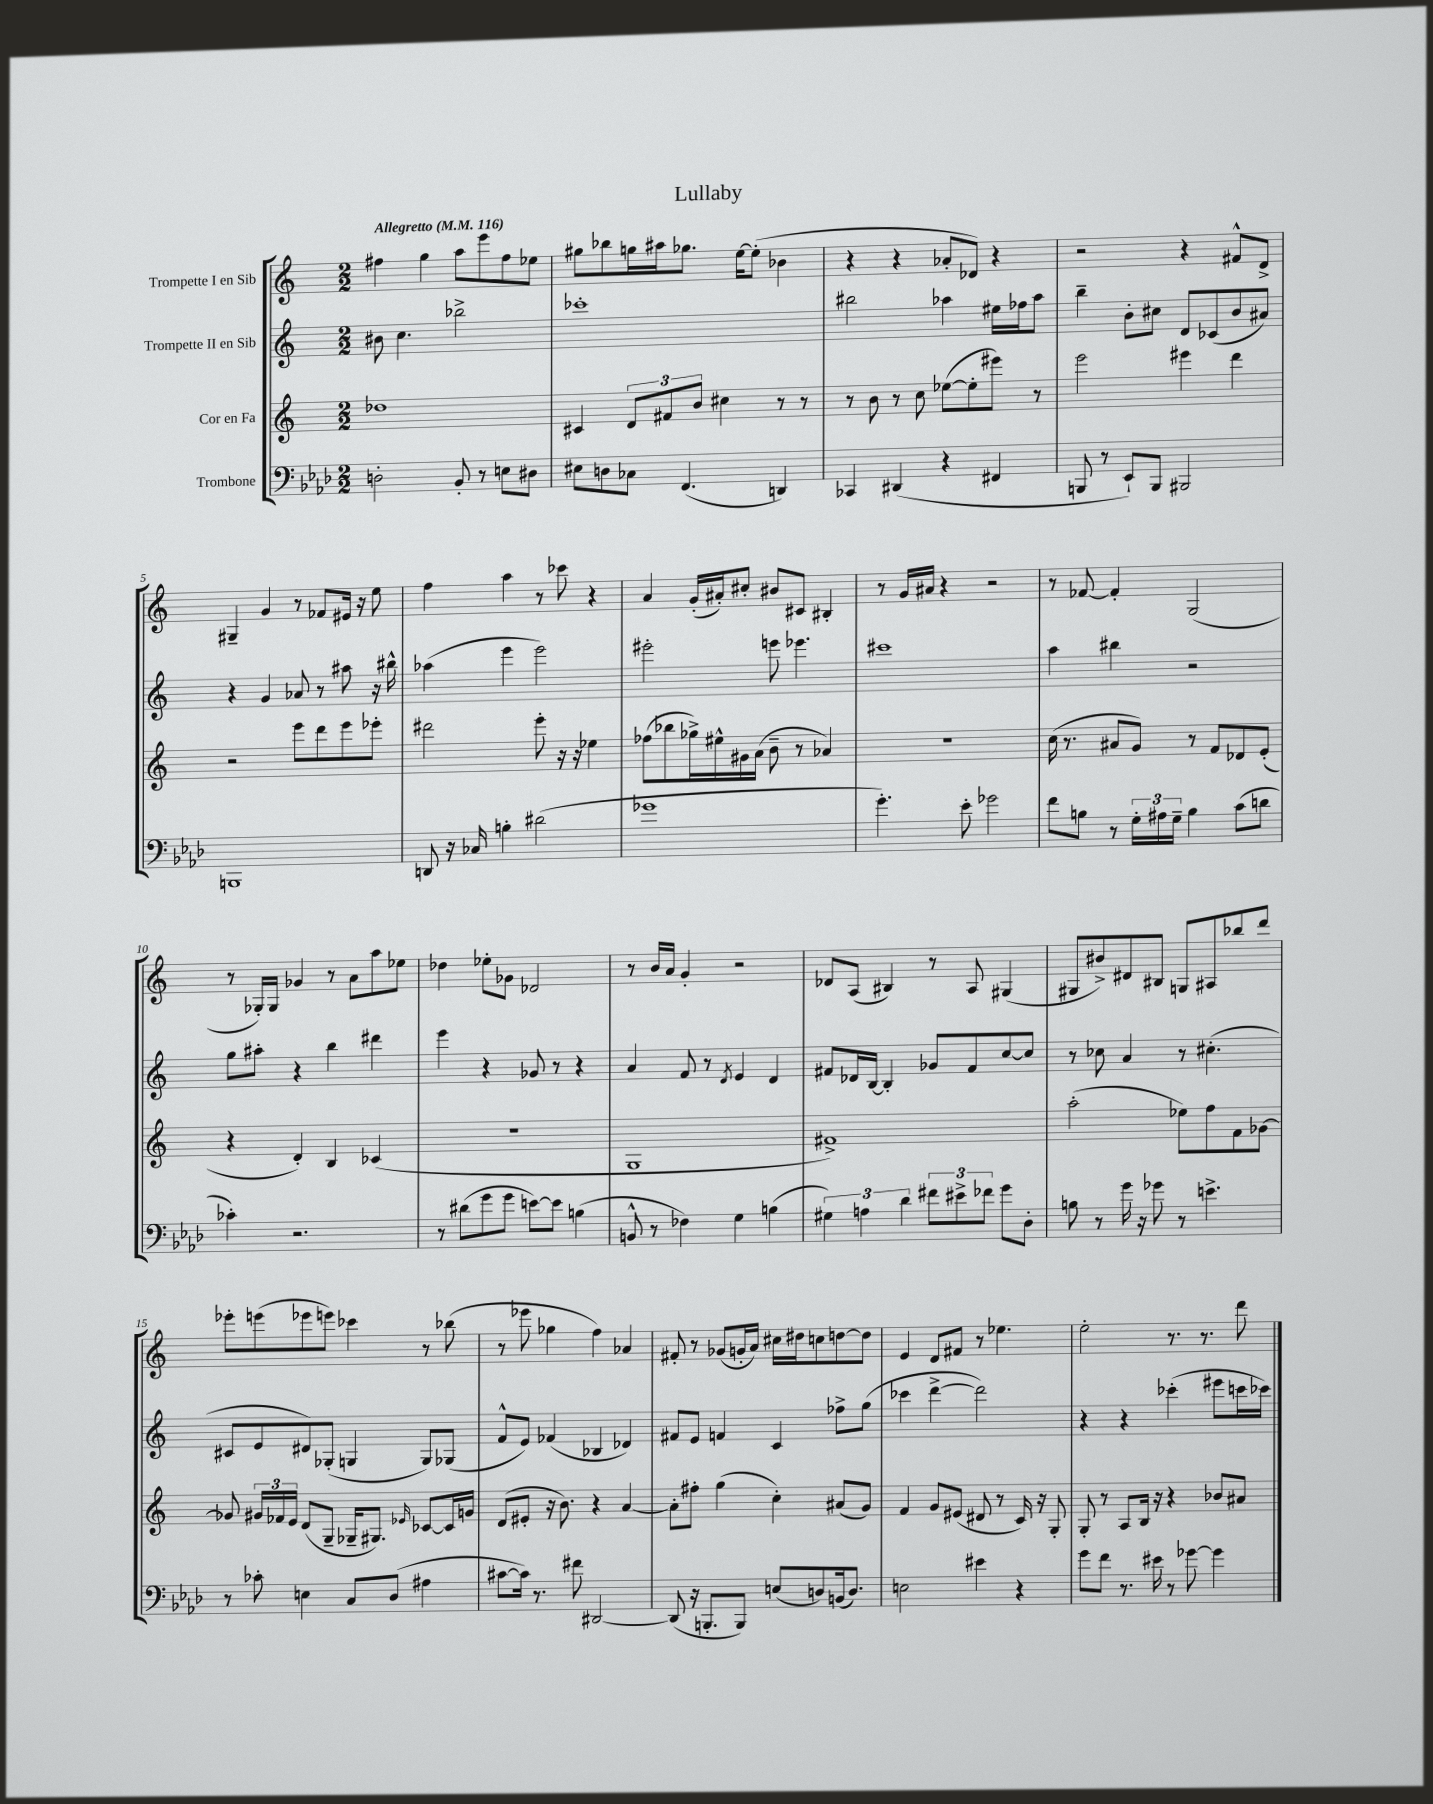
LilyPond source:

\header { title = "Lullaby" }
<<
\new StaffGroup <<
\new Staff = "s0" \with { instrumentName = "Trompette I en Sib" } {
    \clef treble \key c \major \numericTimeSignature \time 2/2 \tempo "Allegretto" 4 = 116
    \autoBeamOff fis''4 g''4 a''8[ e'''8 fis''8 ees''8] |
    gis''8[ bes''8 g''16 ais''16 ges''8.] e''16[~ e''8]-.( bes'4 |
    r4 r4 aes'8[-. des'8]) r4 |
    r2 r4 fis'8[-^ d'8]-> |
    gis4-- g'4 r8 fes'8[ eis'16] r16 e''8 |
    f''4 a''4 r8 ces'''8 r4 |
    a'4 g'16[-.( ais'16-.) cis''8]-. bis'8[ cis'8] bis4-. |
    r8 g'16[ ais'16] r4 r2 |
    r8 fes'8~ fes'4-. g2( |
    r8 ges16[-.) ges16] ges'4 r8 a'8[ a''8 ees''8] |
    des''4 ees''8[-. ges'8] des'2 |
    r8 b'16[ a'16] g'4-. r2 |
    des'8[ a8]( bis4) r8 a8 gis4( |
    gis8[ bis'8->) dis'8 bis8] g8[ ais8 bes''8 d'''8] |
    ees'''8[-. e'''8( ees'''8 e'''8]) ces'''4 r8 bes''8( |
    r8 ees'''8 ges''4 f''4) aes'4 |
    fis'8-. r8 ges'8[( g'16-. a'16]) cis''16[ dis''16 c''8 d''8~ d''8] |
    e'4 d'8[ fis'8] r8 ees''4. |
    e''2-. r8. r8. d'''8 \bar "|." |
}
\new Staff = "s1" \with { instrumentName = "Trompette II en Sib" } {
    \clef treble \key c \major \numericTimeSignature \time 2/2
    \autoBeamOff bis'8 c''4. bes''2-> |
    ces'''1-. |
    bis''2 aes''4 eis''16[ fes''16 aes''8] |
    b''4-- b'8[-. cis''8] d'8[ ces'8( b'8 ais'8]) |
    r4 g'4 aes'8 r8 ais''8 r16 bis''16-^ |
    aes''4( e'''4 e'''2) |
    eis'''2-. e'''8 ees'''4. |
    cis'''1 |
    a''4 bis''4 r2 |
    g''8[ ais''8]-. r4 b''4 dis'''4 |
    e'''4 r4 ges'8 r8 r4 |
    a'4 f'8 r8 \acciaccatura { d'8 } e'4 d'4 |
    fis'8[ des'16 b16]~ b4-. ges'8[ fis'8 c''8~ c''8] |
    r8 ces''8 a'4 r8 cis''4.-.( |
    cis'8[ e'8 dis'8) ges8]-.( g4 g8[) ges8]( |
    f'8[-^ e'8]) fes'4( bes4 des'4) |
    fis'8[ e'8] f'4 c'4 fes''8[-> g''8]( |
    ces'''4 d'''4~-> d'''2) |
    r4 r4 ces'''4-.( eis'''8[ c'''16 ces'''16]) \bar "|." |
}
\new Staff = "s2" \with { instrumentName = "Cor en Fa" } {
    \clef treble \key c \major \numericTimeSignature \time 2/2
    \autoBeamOff des''1 |
    cis'4 \tuplet 3/2 { d'8[ fis'8 b'8] } cis''4 r8 r8 |
    r8 b'8 r8 c''8 ees''8[~( ees''8-. eis'''8]) r8 |
    e'''2 eis'''4 d'''4 |
    r2 e'''8[ d'''8 e'''8 ees'''8]-. |
    dis'''2 e'''8-. r16 r16 ees''4 |
    fes''8[( bes''8 ges''16->) eis''16-^ gis'16 a'16]( b'8-- r8 aes'4) |
    R1 |
    c''16( r8. ais'8[ g'8]) r8 f'8[ des'8 e'8]-.( |
    r4 d'4-.) b4 ces'4( |
    R1 |
    g1 |
    fis'1->) |
    a''2-.( ees''8[) f''8 f'8 ges'8]~ |
    ges'8 \tuplet 3/2 { gis'16[ fes'16 e'16] } d'8[( g8]-- ges16[-- gis8.]) \grace { ees'16 } ces'8[~ ces'16 g'16] |
    d'8[( eis'8]-. r16 b'8.) r4 a'4~ |
    a'8[-. fis''8]-. g''4( c''4-.) ais'8[( g'8]) |
    f'4 g'8[ eis'8]( dis'8 r8 c'16) r16 g8-. |
    g8-. r8 a8[ b16] r16 r4 bes'8[ ais'8] \bar "|." |
}
\new Staff = "s3" \with { instrumentName = "Trombone" } {
    \clef bass \key aes \major \numericTimeSignature \time 2/2
    \autoBeamOff d2-. bes,8-. r8 e8[ dis8] |
    eis8[ d8 ces8] f,4.( d,4) |
    ces,4 dis,4( r4 fis,4 |
    b,,8 r8 ees,8[-!) b,,8] bis,,2 |
    b,,1 |
    d,8 r16 ces16 b4-. dis'2( |
    ges'1 |
    g'4.-.) ees'8-. ges'2 |
    f'8[ b8] r8 \tuplet 3/2 { g16[-. ais16 g16]-- } b4 c'8[( d'8] |
    ces'4-.) r2. |
    r8 dis'8[( g'8 g'8] e'8[~) e'8] b4( |
    b,8-^ r8 fes4) g4 b4( |
    \tuplet 3/2 { gis4) a4 des'4 } \tuplet 3/2 { fis'8[ eis'8-> fes'8] } g'8[ des8]-. |
    b8 r8 g'16 r16 ges'8 r8 e'4.-> |
    r8 ces'8-. e4 c8[ des8]( ais4 |
    cis'8[~ cis'16]) r8. fis'8 dis,2~ |
    dis,8( r16 b,,8.[-. b,,8]) e8[( d8) b,16( d8.]) |
    e2 eis'4 r4 |
    g'8[ f'8] r8. eis'16 r8 ges'8~ ges'4 \bar "|." |
}
>>
>>
